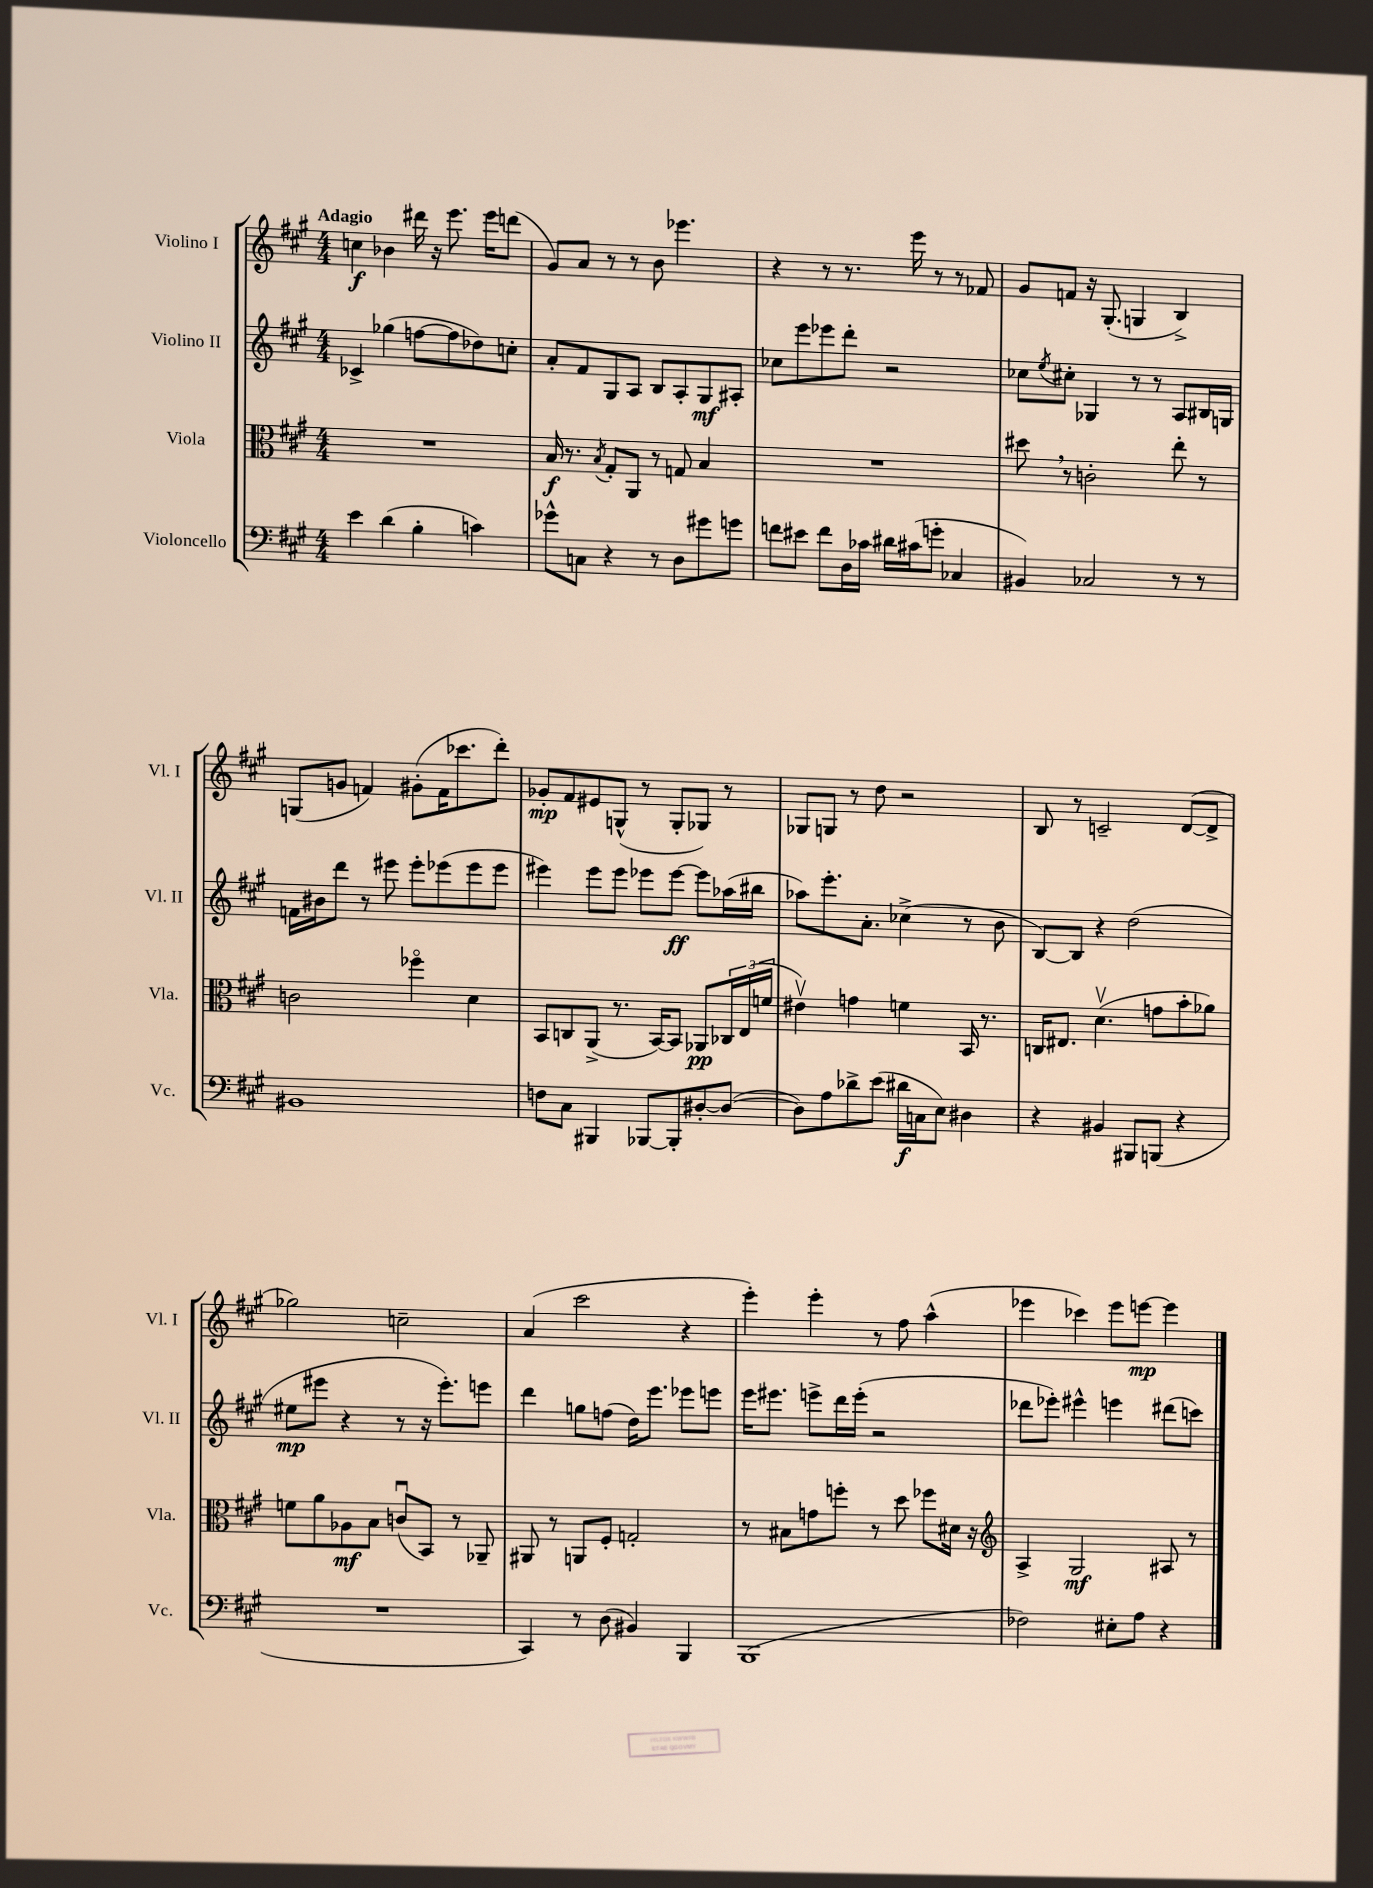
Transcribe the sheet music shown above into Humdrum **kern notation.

**kern	**dynam	**kern	**dynam	**kern	**dynam	**kern	**dynam
*part4	*part4	*part3	*part3	*part2	*part2	*part1	*part1
*staff4	*staff4	*staff3	*staff3	*staff2	*staff2	*staff1	*staff1
*I"Violoncello	*	*I"Viola	*	*I"Violino II	*	*I"Violino I	*
*I'Vc.	*	*I'Vla.	*	*I'Vl. II	*	*I'Vl. I	*
*clefF4	*	*clefC3	*	*clefG2	*	*clefG2	*
*k[f#c#g#]	*	*k[f#c#g#]	*	*k[f#c#g#]	*	*k[f#c#g#]	*
*M4/4	*	*M4/4	*	*M4/4	*	*M4/4	*
=1	=1	=1	=1	=1	=1	=1	=1
!	!	!	!	!	!	!LO:TX:a:B:t=Adagio	!
4e\	.	1r	.	4c-X^/	.	4ccn\	f
(4d\	.	.	.	(4gg-X\	.	4b-X\	.
4B'\	.	.	.	[8ffn\L	.	16ddd#X\	.
.	.	.	.	.	.	16r	.
.	.	.	.	8ff\]	.	8.eee\	.
4cn\)	.	.	.	8dd-X\)	.	.	.
.	.	.	.	.	.	16eee\KL	.
.	.	.	.	8ccn'\J	.	(8dddn\J	.
=2	=2	=2	=2	=2	=2	=2	=2
8g-X^^\L	.	16B/	f	8a'/L	.	8g#/L)	.
.	.	8.r	.	.	.	.	.
8Cn\J	.	.	.	8f#/	.	8a/J	.
.	.	8qB/	.	.	.	.	.
4r	.	8G#'/L	.	8G#/	.	8r	.
.	.	8AA/J	.	8A/J	.	8r	.
8r	.	8r	.	8B/L	.	8b\	.
8D\L	.	8Gn/	.	8A'/	.	4.eee-X\	.
8g#X\	.	4B/	.	8G#/	mf	.	.
8gn\J	.	.	.	8A#X'/J	.	.	.
=3	=3	=3	=3	=3	=3	=3	=3
8fn\L	.	1r	.	8cc-X\L	.	4r	.
8e#X\J	.	.	.	8eee\	.	.	.
8f\L	.	.	.	8eee-X\	.	8r	.
16D\L	.	.	.	8ddd'\J	.	8.r	.
16c-X\JJ	.	.	.	.	.	.	.
16d#X\LL	.	.	.	2r	.	.	.
(16c#X\J	.	.	.	.	.	16eee\	.
8gn'\J	.	.	.	.	.	8r	.
4C-X/	.	.	.	.	.	8r	.
.	.	.	.	.	.	8f-X/	.
=4	=4	=4	=4	=4	=4	=4	=4
4BB#X/)	.	8dd#X,\	.	8cc-X\L	.	8g#/L	.
.	.	.	.	8qee/	.	.	.
.	.	8r	.	8cc#X'\J	.	8fn/J	.
2C-X/	.	2cn'\	.	4G-X/	.	16r	.
.	.	.	.	.	.	(8.G#'/	.
.	.	.	.	8r	.	4Gn/	.
.	.	.	.	8r	.	.	.
8r	.	8ee'\	.	8A/L	.	4B^/)	.
8r	.	8r	.	16B#X/L	.	.	.
.	.	.	.	16Gn/JJ	.	.	.
!!LO:LB:g=z
=5	=5	=5	=5	=5	=5	=5	=5
1BB#X	.	2cn\	.	16fn\LL	.	(8Gn/L	.
.	.	.	.	16b#X\J	.	.	.
.	.	.	.	8ddd\J	.	8gn/J	.
.	.	.	.	8r	.	4fn/)	.
.	.	.	.	8eee#X\	.	.	.
.	.	4ff-X\	.	8eee#'\L	.	(8g#X'\L	.
.	.	.	.	(8eee-X\	.	16f\K	.
.	.	.	.	.	.	8.ccc-X\	.
.	.	4d\	.	8eee-\	.	.	.
.	.	.	.	8eee-\J	.	8ddd'\J)	.
=6	=6	=6	=6	=6	=6	=6	=6
8Fn\L	.	8BB/L	.	4eee#X\)	.	8g-X'/L	mp
8C#\J	.	8Cn/	.	.	.	8f#/	.
4BBB#X/	.	(8AA^/J	.	8eee#\L	.	8e#X/	.
.	.	8.r	.	8eee#\J	.	(8Gn^^/J	.
[8BBB-X/L	.	.	.	8eee-X\L	.	8r	.
.	.	[16BB/KL)	.	.	.	.	.
8BBB-'/]	.	8BB/J]	.	[8eee-\J	ff	8G'/L	.
[8D#X'/	.	8AA-X/L	pp	8eee-\L]	.	8G-X/J)	.
(8D#/J_	.	24C-X/L	.	(16aa-X\L	.	8r	.
.	.	(24E/	.	.	.	.	.
.	.	.	.	16bb#X\JJ	.	.	.
.	.	24fn/JJ	.	.	.	.	.
=7	=7	=7	=7	=7	=7	=7	=7
8D#\L])	.	4e#Xv\)	.	8aa-X\L)	.	8G-X/L	.
8A\	.	.	.	8.eee'\	.	8Gn/J	.
8d-X^\	.	4gn\	.	.	.	8r	.
.	.	.	.	8.a'\J	.	.	.
(8e\J	.	.	.	.	.	8dd\	.
16d#X\LL	f	4fn\	.	(4cc-X^\	.	2r	.
16Cn\J	.	.	.	.	.	.	.
8E\J)	.	.	.	.	.	.	.
4D#X\	.	16BB/	.	8r	.	.	.
.	.	8.r	.	.	.	.	.
.	.	.	.	8b\	.	.	.
=8	=8	=8	=8	=8	=8	=8	=8
4r	.	16Cn/KL	.	[8B/L)	.	8B/	.
.	.	8.E#X/J	.	.	.	.	.
.	.	.	.	8B/J]	.	8r	.
4BB#X/	.	(4.dv\	.	4r	.	2cn~/	.
8BBB#X/L	.	.	.	(2dd\	.	.	.
(8BBBn/J	.	8gn\L	.	.	.	.	.
4r	.	8b'\	.	.	.	([8d/L	.
.	.	8a-X\J)	.	.	.	8d^/J]	.
!!LO:LB:g=z
=9	=9	=9	=9	=9	=9	=9	=9
1r	.	8fn\L	.	8ee#X\L	mp	2gg-X\)	.
.	.	8a\	.	8eee#X\J	.	.	.
.	.	8A-X\	mf	4r	.	.	.
.	.	8B\J	.	.	.	.	.
.	.	(8cnu/L	.	8r	.	2ccn~\	.
.	.	8BB/J)	.	16r	.	.	.
.	.	.	.	8.eee#'\L)	.	.	.
.	.	8r	.	.	.	.	.
.	.	8AA-X~/	.	8eeen\J	.	.	.
=10	=10	=10	=10	=10	=10	=10	=10
4CC#/)	.	8AA#X/	.	4ddd\	.	(4a/	.
.	.	8r	.	.	.	.	.
8r	.	8AAn/L	.	8ggn\L	.	2ccc#\	.
(8D\	.	8F#'/J	.	(8ffn\J	.	.	.
4BB#X/)	.	2Gn'/	.	16dd\KL)	.	.	.
.	.	.	.	8.eee\J	.	.	.
4BBB/	.	.	.	8eee-X\L	.	4r	.
.	.	.	.	8eeen\J	.	.	.
=11	=11	=11	=11	=11	=11	=11	=11
(1BBB	.	8r	.	16eee\KL	.	4eee'\)	.
.	.	.	.	8.eee#X\J	.	.	.
.	.	8B#X\L	.	.	.	.	.
.	.	8gn\	.	8eeen^\L	.	4eee'\	.
.	.	8ffn'\J	.	16ddd\L	.	.	.
.	.	.	.	(16eee'\JJ	.	.	.
.	.	8r	.	2r	.	8r	.
.	.	8dd\	.	.	.	8ff#\	.
.	.	8ff-X\L	.	.	.	(4aa^^\	.
.	.	16d#X\Jk	.	.	.	.	.
.	.	16r	.	.	.	.	.
=12	=12	=12	=12	=12	=12	=12	=12
*	*	*clefG2	*	*	*	*	*
2F-X\)	.	4A^/	.	8ddd-X\L	.	4eee-X\	.
.	.	.	.	8eee-X'\J)	.	.	.
.	.	2G#/	mf	4eee#X^^\	.	4ccc-X\)	.
8E#X'\L	.	.	.	4eeen\	.	8eee-\L	.
8A\J	.	.	.	.	.	[8eeen\J	mp
4r	.	8A#X/	.	(8ddd#X\L	.	4eee\]	.
.	.	8r	.	8cccn\J)	.	.	.
==	==	==	==	==	==	==	==
*-	*-	*-	*-	*-	*-	*-	*-
